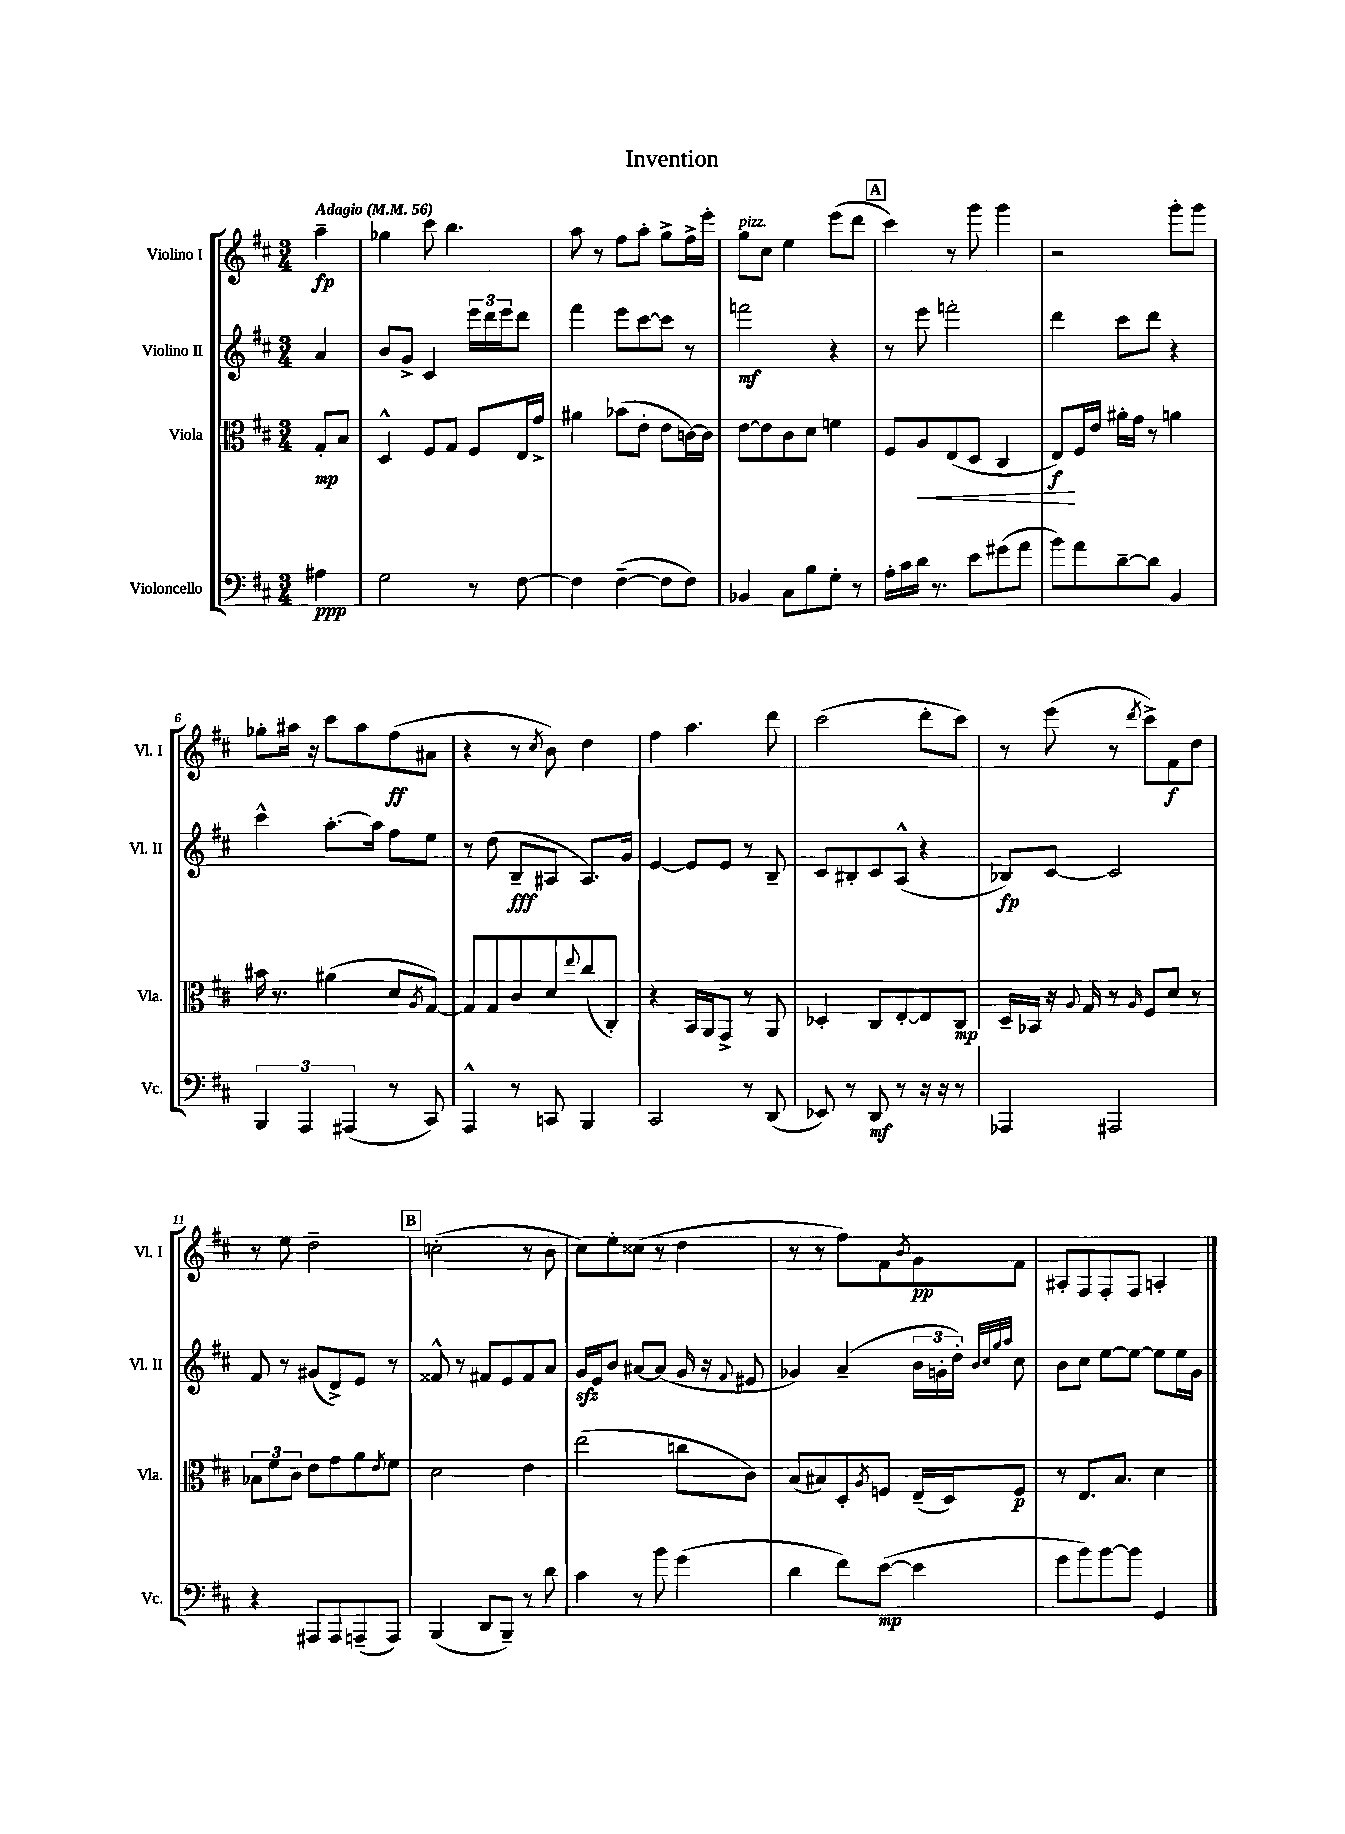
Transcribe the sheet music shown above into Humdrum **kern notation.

**kern	**kern	**kern	**kern
*staff4	*staff3	*staff2	*staff1
*clefF4	*clefC3	*clefG2	*clefG2
*k[f#c#]	*k[f#c#]	*k[f#c#]	*k[f#c#]
*M3/4	*M3/4	*M3/4	*M3/4
*MM56	*MM56	*MM56	*MM56
4A#	8G'	4a	4aa~
.	8B	.	.
=	=	=	=
2G	4D^^	8b	4gg-
.	.	8g^	.
.	8F#	4c#	8ccc#
.	8G	.	4.bb
8r	8F#	24eee	.
.	.	24ddd	.
.	.	24eee	.
[8F#	16E	8ddd	.
.	16g^	.	.
=	=	=	=
4F#]	4a#	4fff#	8aa
.	.	.	8r
([4F#~	(8b-	8eee	8ff#
.	8e'	[8ccc#	8aa'
8F#]	8e	8ccc#]	8gg^
8F#)	[16c)	8r	16ff#^
.	16c]	.	16eee'
=	=	=	=
4BB-	[8e	2fff	8gg
.	8e]	.	8cc#
8C#	8c#	.	4ee
8B	8d	.	.
8G'	4f	4r	(8eee
8r	.	.	8ddd
=	=	=	=
16A'	8F#	8r	4ccc#)
16c#	.	.	.
16d	8A	8eee	.
8.r	.	.	.
.	(8E	2fff'	8r
8e	8D	.	8ggg
(8g#	4C#	.	4ggg
8a	.	.	.
=	=	=	=
8b)	8E)	4ddd	2r
8a	16F#	.	.
.	16e	.	.
[8d~	16a#'	8ccc#	.
.	16g	.	.
8d]	8r	8ddd	.
4BB	4a	4r	8ggg'
.	.	.	8ggg
=	=	=	=
6BBB	16b#	4ccc#^^	8gg-'
.	8.r	.	.
.	.	.	16aa#
6AAA	.	.	.
.	.	.	16r
.	(4a#	[8.aa'	8ccc#
(6AAA#	.	.	.
.	.	.	8aa#
.	.	16aa]	.
8r	8d	8ff#	(8ff#
.	8qA	.	.
8CC#)	[8G)	8ee	8a#
=	=	=	=
4AAA^^	8G]	8r	4r
.	8G	(8dd	.
8r	8c#	8B~	8r
.	.	.	8qcc#
8CC	8d	8A#	8b)
.	8qqee	.	.
4BBB	(8cc#	8.A#)	4dd
.	8C#')	.	.
.	.	16g	.
=	=	=	=
2CC#	4r	[4e	4ff#
.	16BB	8e]	4.aa
.	16AA	.	.
.	8GG^	8e	.
8r	8r	8r	.
(8DD	8AA	8B~	8ddd
=	=	=	=
8EE-)	4D-'	8c#	(2ccc#
8r	.	8B#'	.
8DD	8C#	8c#	.
8r	[8E'	(8A^^	.
16r	8E]	4r	8ddd'
16r	.	.	.
8r	8C#	.	8ccc#)
=	=	=	=
4AAA-	16D~	8B-)	8r
.	16BB-	.	.
.	16r	[8c#	(8eee
.	8qqA	.	.
.	16G	.	.
2AAA#	8r	2c#]	8r
.	16qqA	.	8qddd
.	8F#	.	8ccc#^)
.	8d	.	8f#
.	8r	.	8dd
=	=	=	=
4r	12B-	8f#	8r
.	12f#	.	.
.	.	8r	8ee
.	12c#	.	.
8AAA#	8e	(8g#	2dd~
8AAA#	8g	8d^)	.
(8AAA~	8a	8e	.
.	8qe	.	.
8AAA)	8f#	8r	.
=	=	=	=
(4BBB	2d	8f##^^	(2cc'
.	.	8r	.
8DD	.	8f#	.
8BBB~)	.	8e	.
8r	4e	8f#	8r
8d	.	8a	8b
=	=	=	=
4c#	(2ee	16g	8cc#)
.	.	16e	.
.	.	8b	8ee'
8r	.	[8a#	(8cc##
8b	.	(8a#]	8r
(4g	8cc	16g	4dd
.	.	16r	.
.	.	8qqf#	.
.	8c#)	8e#	.
=	=	=	=
4d	(8B	4g-)	8r
.	8B#)	.	8r
8f#)	8D'	(4a~	8ff#)
.	8qA	.	.
([8e	8F	.	8f#
.	.	.	8qb
4e]	(16E~	24b	8g
.	.	24g'	.
.	16D)	.	.
.	.	24dd')	.
.	.	32qqb	.
.	.	32qqcc#	.
.	.	32qqgg	.
.	.	32qqaa	.
.	8F	8cc#	8f#
=	=	=	=
8g	8r	8b	8A#'
8b)	8.E	8cc#	8F#
[8b	.	[8ee	8F#'
.	8.B	.	.
8b]	.	8ee_	8F#
4GG	4d	8ee]	4A'
.	.	16ee	.
.	.	16g	.
==	==	==	==
*-	*-	*-	*-
